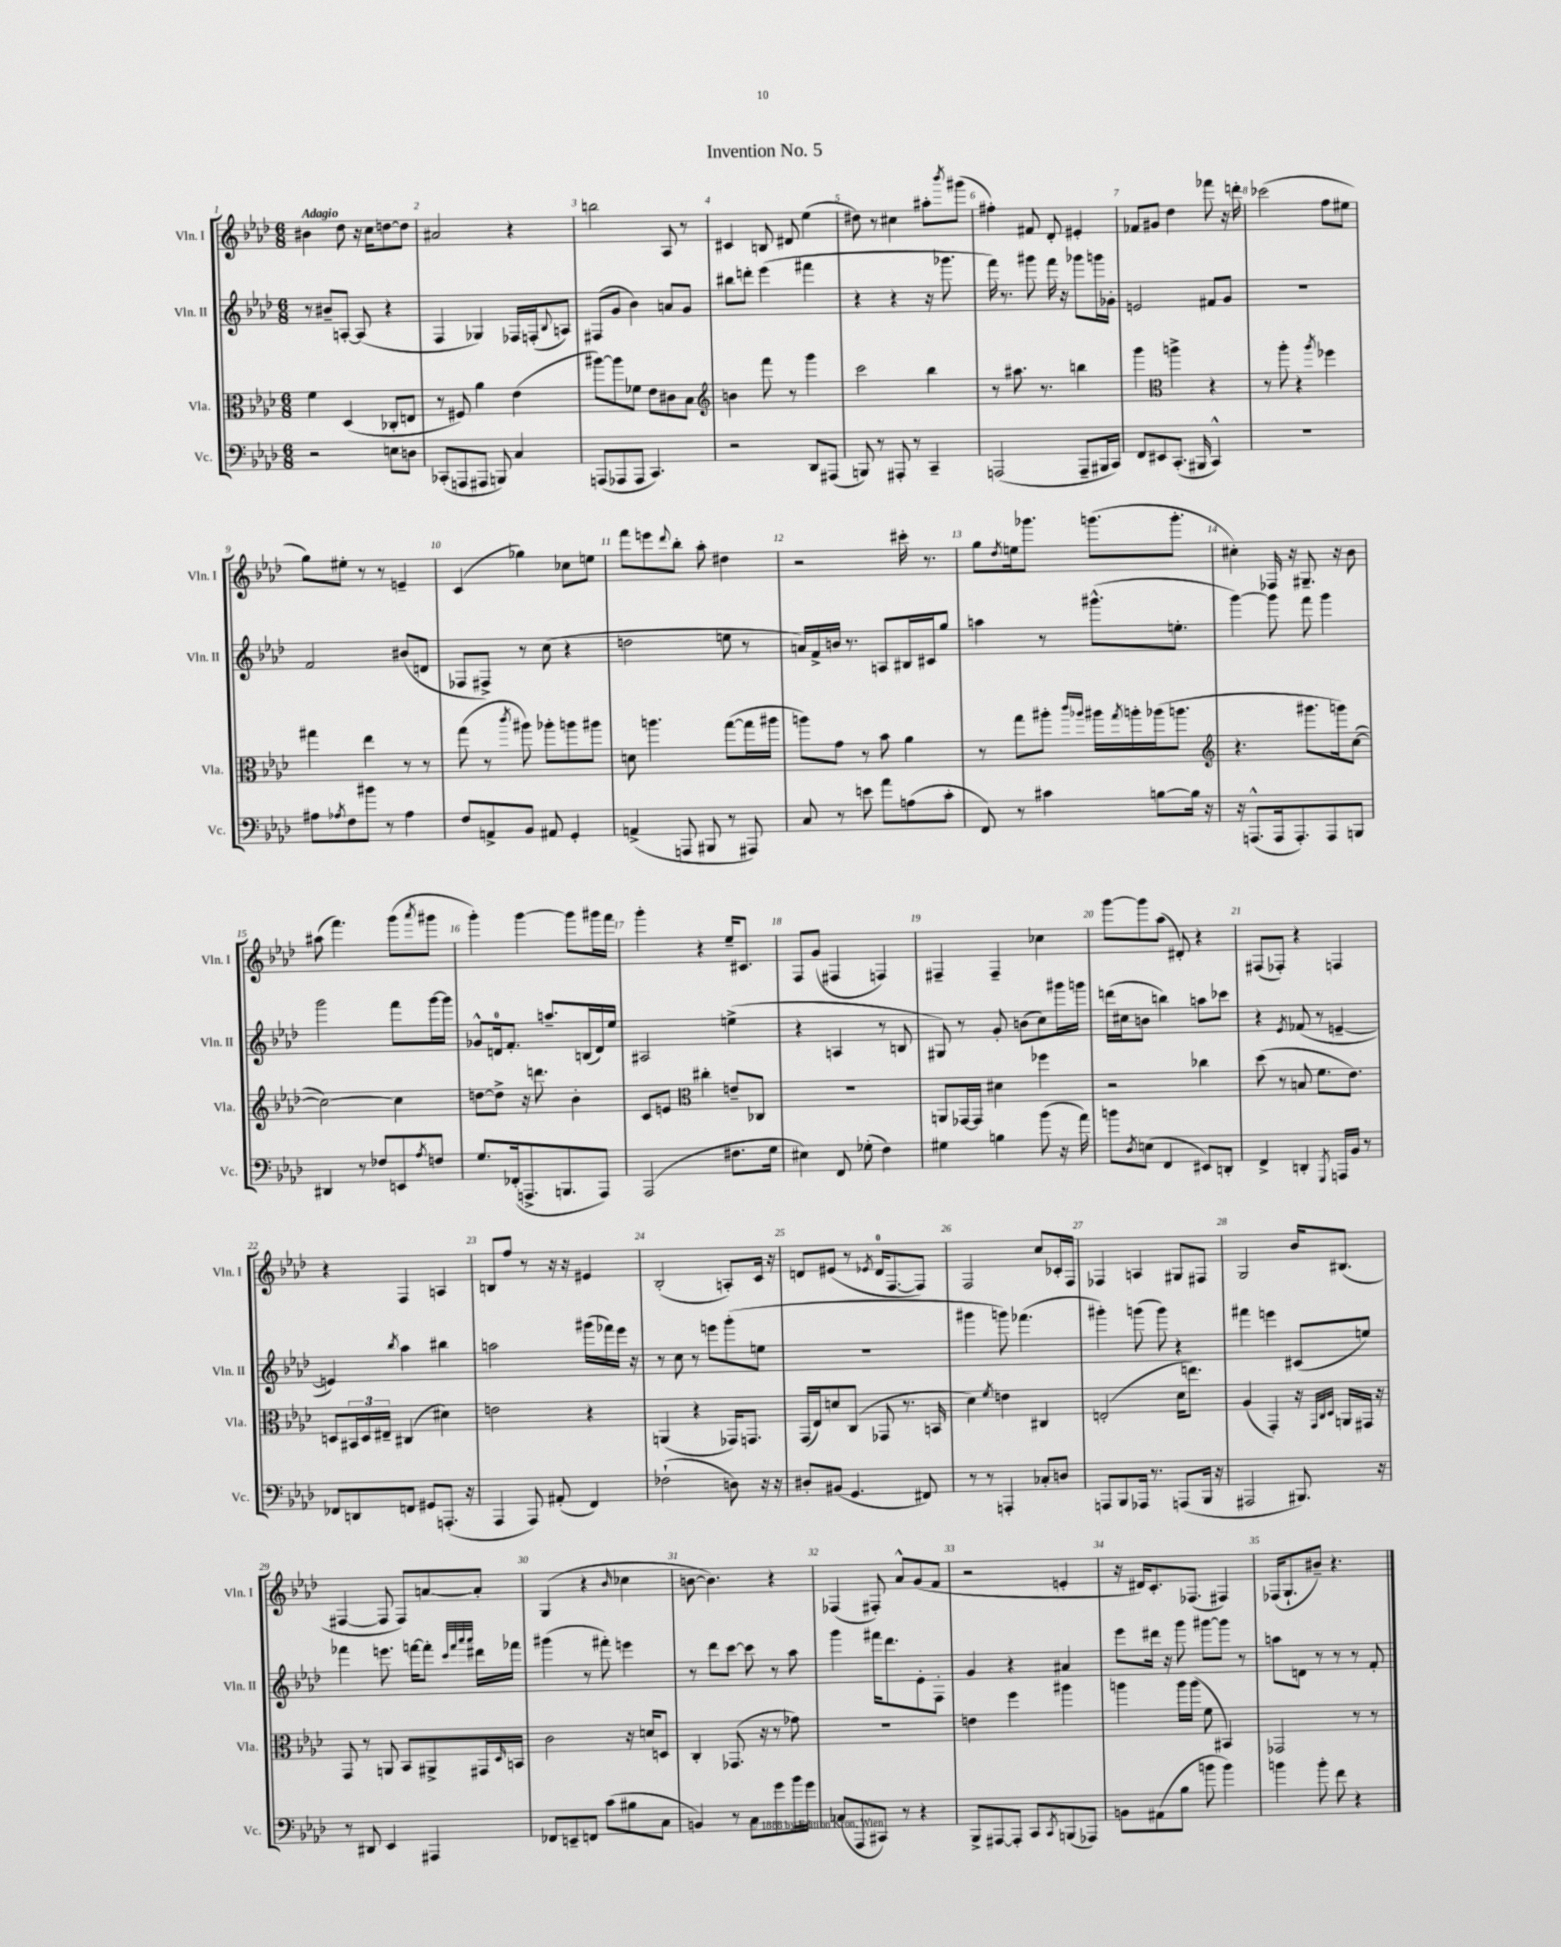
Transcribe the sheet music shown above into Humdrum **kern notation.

**kern	**kern	**kern	**kern
*part4	*part3	*part2	*part1
*staff4	*staff3	*staff2	*staff1
*I"Vc.	*I"Vla.	*I"Vln. II	*I"Vln. I
*I'Vc.	*I'Vla.	*I'Vln. II	*I'Vln. I
*clefF4	*clefC3	*clefG2	*clefG2
*k[b-e-a-d-]	*k[b-e-a-d-]	*k[b-e-a-d-]	*k[b-e-a-d-]
*M6/8	*M6/8	*M6/8	*M6/8
=1	=1	=1	=1
!	!	!	!LO:TX:a:B:t=Adagio
2r	4f\	8r	4b#X\
.	.	8b#X~/L	.
.	(4D-/	[8An'/J	8dd-\
.	.	(8A/]	16r
.	.	.	16cc\KL
8En\L	8C-X'/L	4r	[8ddn\
8Dn\J	8En/J	.	8dd\J]
=2	=2	=2	=2
(8CC-X'/L	8r	4F/	2a#X/
8AAAn/	8F#X/)	.	.
8AAA#X/J	4a-\	4G-X/)	.
8BBBn/)	.	.	.
4C/	(4e-\	16F-X/LL	4r
.	.	(16Fn'/J	.
.	.	8qqB-/	.
.	.	8An/J)	.
=3	=3	=3	=3
(8AAAn/L	[8aa#X\L)	(8F#X/L	2bbn\
8AAA-X/	8aa#\]	8g/J	.
8AAA-/J	8f-X\J	4b-\)	.
4.CC/)	8e-\L	.	.
.	8c#X\	8an/L	8A-/
.	8B-\J	8g/J	8r
=4	=4	=4	=4
*	*clefG2	*	*
2r	4bn\	8bb#X\L	4c#X/
.	.	8dddn'\J	.
.	8fff\	(4eee-\	8Bn/
.	8r	.	8d#X/
8DD-/L	4ggg\	4fff#X\	(4ee-\
(8AAA#X/J	.	.	.
=5	=5	=5	=5
8BBBn/)	2ccc\	4r	8dd#X\)
8r	.	.	8r
8AAA#X'/	.	4r	4cc#X\
8r	.	.	.
4CC~/	4bb-\	16r	8aa#X'\L
.	.	8.ggg-X\	.
.	.	.	8qbbb-/
.	.	.	(8ggg#X\J
=6	=6	=6	=6
(2AAAn/	8r	16fff\)	4ff#X'\)
.	.	8.r	.
.	8.aa#X\	.	.
.	.	8ggg#X\	8f#X/
.	8.r	.	.
.	.	16fff\	8d-'/
.	.	16r	.
8AAA~/L	4bbn\	8ggg-X\L	4e#X'/
16BBB#X/L	.	16gggn\L	.
16CC/JJ)	.	16g-X'\JJ	.
=7	=7	=7	=7
8FF/L	4ggg\	2en/	8f-X/L
8EE#X/	.	.	8g#X/J
*	*clefC3	*	*
(8.CC'/J	4aan^\	.	4dd-\
16BBB#X/	.	.	.
4CC^^/)	4r	8f#X/L	8fff-X\
.	.	8g/J	16r
.	.	.	16dddn'\
=8	=8	=8	=8
2.r	8r	2.r	(2ccc-X\
.	8aa-'\	.	.
.	4r	.	.
.	8qaa-/	.	.
.	4ff-X\	.	8ff\L
.	.	.	8ee#X\J
!!LO:LB:g=z
=9	=9	=9	=9
8A#X\L	4gg#X\	2f/	8gg\L)
8qA-X/	.	.	.
8F\	.	.	8ee#X'\J
8b#X\J	4ee-\	.	8r
8r	.	.	8r
4A-\	8r	(8b#X/L	4en~/
.	8r	8dn/J	.
=10	=10	=10	=10
8F/L	(8gg\	8F-X/L	(4c/
8AAn^/	8r	8F#X^/J)	.
.	8qccc/	.	.
8BB-/J	8aa#X\)	8r	4gg-X\)
8AA#X/	8aa-X'\L	(8cc\	.
4GG'/	8aan\	4r	8cc-X\L
.	8aa#X\J	.	8een\J
=11	=11	=11	=11
(4AAn^/	8dn\	2ddn\	8fff\L
.	4.aan\	.	8eeen\
.	.	.	8qqddd-/
8AAAn/	.	.	8bb-'\J
8BBB#X/	.	.	8aa-'\
8r	([8gg\L	8een\	4dd#X\
8AAA#X/)	16gg\L]	8r	.
.	16aa#X\JJ	.	.
=12	=12	=12	=12
8C/	8aan\L)	16an/LL)	2r
.	.	16f^/	.
8r	8g\J	16bn/JJ	.
.	.	8.r	.
8en\	8r	.	.
8a-\L	8b-\	8An/L	.
(8An\	4a-\	16B#X/L	16ccc#X'\
.	.	16c#X/J	8.r
8c'\J	.	8gg/J	.
=13	=13	=13	=13
8FF/)	8r	4aan\	8gg\L
.	.	.	8qdd-/
8r	8gg\L	.	16een\k
.	.	.	8.ggg-X\J
4c#X\	8aa#X'\J	8r	.
.	16qqccc/LL	.	.
.	16qqaa-X/JJ	.	.
.	16aa#X\LL	(8.ggg#X^^\L	(8.gggn\L
.	8qgg/	.	.
.	16aan'\	.	.
[8Bn\L	(16aa-X\J	.	.
.	8.aan\J	8.een'\J	8.ggg'\J
16B\Jk]	.	.	.
16r	.	.	.
=14	=14	=14	=14
*	*clefG2	*	*
16r	4.r	[4ggg\)	4cc#X'\)
(8.AAAn^^/L	.	.	.
16AAA/k	.	8ggg\]	16F-X/
8.AAA'/)	.	.	16r
.	8.ggg#X\L	8fff\	8.G#X~/
8AAA/	.	4ggg\	.
.	16gggn\k)	.	16r
8BBBn/J	([8cc\J	.	8b-\
!!LO:LB:g=z
=15	=15	=15	=15
4DD#X/	2cc\_)	2ggg\	(8aa#X\
.	.	.	4.fff\)
8r	.	.	.
8F-X/L	.	.	.
8EEn/	4cc\]	8fff\L	(8ggg\L
8qA-/	.	.	8qaaa-/
8Fn/J	.	[16ggg\L	8ggg#X\J
.	.	16ggg\JJ]	.
=16	=16	=16	=16
8.G/L	[8ddn\L	8g-X^^/L	4ggg'\)
.	8dd^\J]	16dn/k	.
(16FF-X'/k	.	8.f'/J	.
8.AAAn^/	16r	.	[4ggg\
.	8.dddn\	.	.
.	.	8.aan~/L	.
8.BBBn/	.	.	.
.	4b-'\	.	8ggg\L]
.	.	(16Bn/L	.
8AAA/J)	.	16d/)	16ggg#X\L
.	.	16ee-/JJ	16fff\JJ
=17	=17	=17	=17
(2AAA-/	8c/L	2A#X/	4ggg'\
.	8en/J	.	.
*	*clefC3	*	*
.	4cc#X'\	.	4r
8.F#X\L	8en~/L	(4een^\	16ee-~/KL
.	.	.	8.c#X/J
.	8C-X/J	.	.
16G\Jk	.	.	.
=18	=18	=18	=18
4E#X\)	2.r	4r	8F/L
.	.	.	(8g/J
8FF/	.	4An/	4F#X/
(8G-X'\	.	.	.
4F\)	.	8r	4Fn/)
.	.	8Bn/	.
=19	=19	=19	=19
4G#X\	8AAn/L	8G#X/)	4F#X~/
.	[16GG-X/L	8r	.
.	16GG-/JJ]	.	.
4Bn\	4d#X\	8g'/	4F#~/
.	.	(8bn\L	.
(8b-\	4ff-X\	8cc\)	4cc-X\
16r	.	16ggg#X\L	.
16a-\)	.	16gggn\JJ	.
=20	=20	=20	=20
8bn\L	2r	(16dddn\LL	[8ggg\L
.	.	16cc#X\J	.
8qD-/	.	.	.
(8En\J	.	8bn\J	8ggg\]
4FF/	.	4bbn\)	(8aa-\J
.	.	.	8d#X'/)
8EE#X/L)	4cc-X\	8aan\L	4r
8DDn'/J	.	8ccc-X\J	.
=21	=21	=21	=21
4FF^/	(8dd-\	4r	(8F#X/L
.	8r	.	8F-X'/J)
.	.	8qe-/	.
4DDn'/	8Bn/	(8f-X/	4r
.	8.f\L	8r	.
8qGGG/	.	.	.
16AAAn/LL	.	[4en~/	4Fn/
16BB-/JJ	8.e-\J)	.	.
8r	.	.	.
!!LO:LB:g=z
=22	=22	=22	=22
8FF-X/L	8Dn/L	4en/])	4r
8DDn/	24BB#X/L	.	.
.	24D/	.	.
.	24E#X~/JJ	.	.
.	.	8qbb-/	.
8FFn/J	(4C#X/	4aa-\	4F/
8GG#X/L	.	.	.
(8.AAAn'/J	4d#X\)	4bb#X\	4An/
16r	.	.	.
=23	=23	=23	=23
4AAA-/	2en\	2aan\	8Bn/L
.	.	.	8ff/J
8AAA-/)	.	.	8r
(8AA#X'/	.	.	16r
.	.	.	16r
4FF/)	4r	(16ggg#X\LL	4e#X/
.	.	16fff-X\)	.
.	.	16eee-\JJ	.
.	.	16r	.
=24	=24	=24	=24
(2F-X`\	(4AAn/	8r	(2B-'/
.	.	8cc\	.
.	4r	8r	.
.	.	8eeen\L	.
8Dn\)	16GG-X/KL)	(8ggg'\	8An'/L)
.	8.GGn/J	.	.
16r	.	8een\J	16c/Jk
16r	.	.	16r
=25	=25	=25	=25
8D#X'/L	(16GG/LL	2.r	8dn/L
.	16E-/J)	.	.
(8BB#X/J	8dn/	.	(8e#X/J
4.GG/	(8C/J	.	8r
.	.	.	8qe-X/
.	8GG-X/	.	16d/KL
.	.	.	[8.F/
.	8.r	.	.
8FF#X/)	.	.	8F/J])
.	16BBn/	.	.
=26	=26	=26	=26
8r	4d-\)	4ggg#X\	2F/
8r	.	.	.
.	8qf/	.	.
4AAAn'/	4en\	8gggn\)	.
.	.	(4.fff-X\	.
8C-X'/L	4C#X/	.	8cc/L
8Dn/J	.	.	16c-X'/L
.	.	.	16F/JJ
=27	=27	=27	=27
8AAAn/L	(2En'/	4ggg#X'\)	4F-X/
8BBB-/	.	.	.
16AAA-X/Jk	.	(8gggn\	4An/
8.r	.	.	.
.	.	8ggg\)	.
(8AAAn/L	16d-\KL	4r	8G#X/L
.	8.een\J)	.	.
16BBB-/Jk	.	.	8F#X/J
16r	.	.	.
=28	=28	=28	=28
2AAA#X/	(4A-/	4fff#X\	2G/
.	4GG'/)	4eeen\	.
8.BBB#X/)	16r	(8c#X/L	16b-/KL
.	32qqGG/LLL	.	.
.	32qqC/	.	.
.	32qqD-/JJJ	.	.
.	16AAn/LL	.	(8.B#X/J
.	16GG#X/JJ	8een/J)	.
16r	16r	.	.
!!LO:LB:g=z
=29	=29	=29	=29
8r	8GG/	4fff-X\	[4F#X/
8DD#X/	8r	.	.
4EE-/	8AAn/	8.eeen\	8F#/]
.	8BB-/L	.	8F#/L)
.	.	[16fffn\KL	.
4AAA#X/	8AA#X^/	8fff'\J]	[8an/
.	.	32qqccc/LLL	.
.	.	32qqfff/	.
.	.	32qqaaa-/	.
.	.	32qqaaa-/JJJ	.
.	16GG#X/L	16ddd#X\LL	8a'/J]
.	16qqD-/	.	.
.	16BBn/JJ	16fff-X\JJ	.
=30	=30	=30	=30
8FF-X/L	2c\	(4ggg#X\	(4G/
8EEn~/	.	.	.
8FFn/J	.	8r	4r
(8c\L	.	8fff#X'\)	.
.	.	.	16qqb-/
8B#X\	16r	4eeen\	4cc-X\
.	16dn/KL	.	.
8C\J	8Dn/J	.	.
=31	=31	=31	=31
4BBn/)	4C'/	8r	[8bn\
.	.	8ddd-\L	4.b\])
8r	(8.GG-X/	[8ccc\J	.
8C\L	.	8ccc\]	.
.	16r	.	.
8g\	8r	8r	4r
16b-\L	8g-X\)	8aa-\	.
16g\JJ	.	.	.
=32	=32	=32	=32
(8C-X/L	2.r	4ggg\	(4F-X/
8AAA-/	.	.	.
8CC#X/J)	.	16fff#X\KL	8F#X'/)
.	.	8.ddd-\	.
8r	.	.	8a-^^/L
4r	.	8e-'\	(8g/
.	.	8F'\J	8f/J
=33	=33	=33	=33
8BBB-^/L	4en\	4g/	2r
[8AAA#X/	.	.	.
8AAA#'/J]	4ff\	4r	.
8CC/L	.	.	.
8qCC/	.	.	.
(8BBBn/	4aa#X\	4a#X/	4en'/
8AAA-X/J)	.	.	.
=34	=34	=34	=34
8BBn\L	4aan\	8eee-\L	16r
.	.	.	16d#X/KL)
(8AA#X\	.	16ddd#X\Jk	8.c'/
.	.	16r	.
8B-\J	16aa\LL	8ggg\	.
.	(16aa\JJ	.	(8.F-X/J
8bn\	8f\	[8ggg#X\L	.
4b\)	4BB#X/)	8ggg#\J]	4F#X/)
.	.	8r	.
=35	=35	=35	=35
4bn\	2GG-X/	8aan\L	(16F-X/KL
.	.	.	8.G`/
.	.	8dn\J	.
8b'\	.	8r	8b#X~/J)
8f\	.	8r	4.r
4r	8r	8r	.
.	8r	8f'/	.
==	==	==	==
*-	*-	*-	*-
